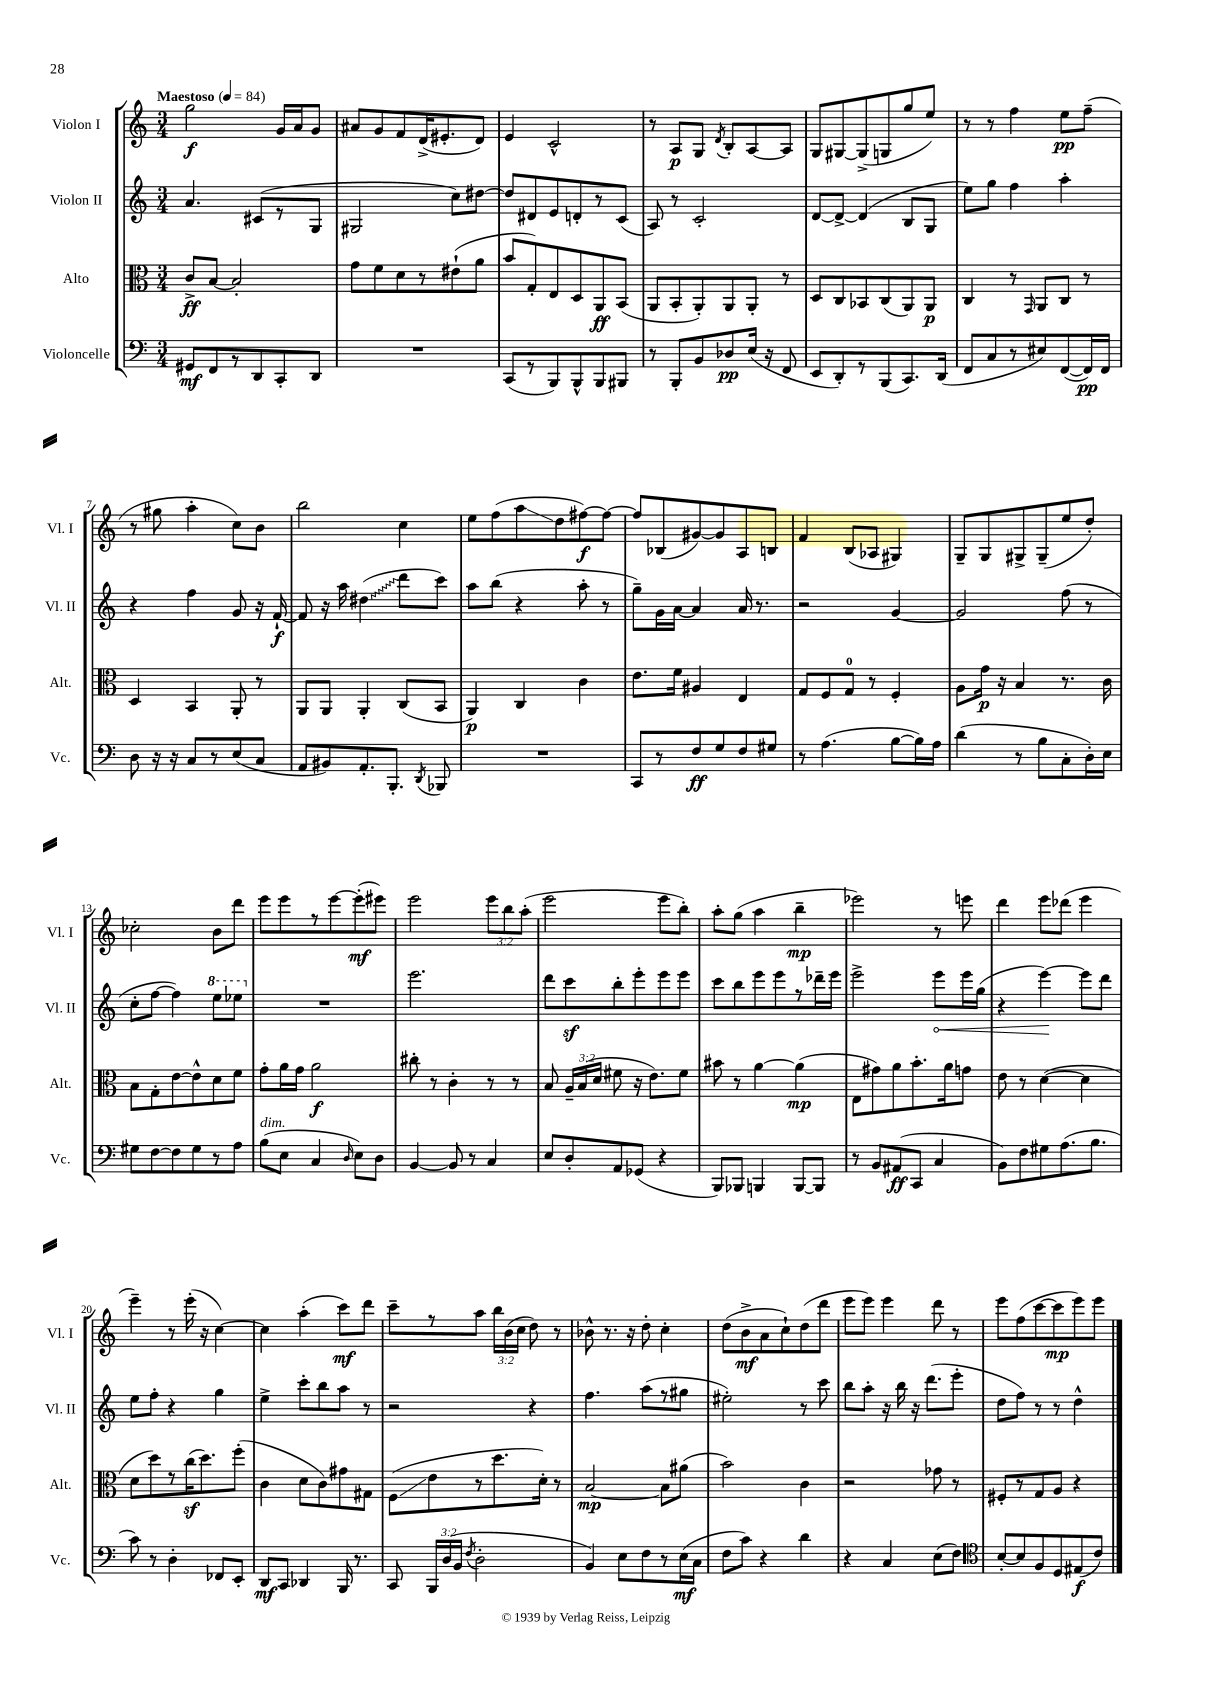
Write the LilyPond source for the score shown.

<<
\new StaffGroup <<
\new Staff = "s0" \with { instrumentName = "Violon I" shortInstrumentName = "Vl. I" } {
    \clef treble \key c \major \numericTimeSignature \time 3/4 \override Staff.TupletNumber.text = #tuplet-number::calc-fraction-text \tempo "Maestoso" 4 = 84
    \autoBeamOff g''2\f g'16[ a'16 g'8] |
    ais'8[ g'8 f'8 d'16->( eis'8.-. d'8]) |
    e'4 c'2-^ |
    r8 a8[\p g8] \acciaccatura { d'8 } b8[-. a8~ a8] |
    g8[ gis8~ gis8->( g8 g''8 e''8]) |
    r8 r8 f''4 e''8[\pp f''8]--( |
    r8 gis''8 a''4-. c''8[) b'8] |
    b''2 c''4 |
    e''8[ f''8( a''8\glissando d''8 fis''8~\f) fis''8]~ |
    fis''8[ bes8( gis'8~) gis'8 a8 b8] |
    f'4 b8[( aes8] gis4) |
    g8[-- g8 gis8-> gis8--( e''8 d''8]-.) |
    ces''2-. b'8[ d'''8] |
    e'''8[ e'''8 r8 e'''8~ e'''8-.\mf( eis'''8]) |
    e'''2 \tuplet 3/2 { e'''8[ b''8 a''8]-.( } |
    e'''2 e'''8[ b''8]-.) |
    a''8[-. g''8]( a''4 b''4--\mp |
    ees'''2) r8 e'''8 |
    d'''4 e'''8[ des'''8]( e'''4 |
    e'''4--) r8 e'''16-.( r16 c''4~) |
    c''4 a''4-.( c'''8[\mf) d'''8] |
    c'''8[-- r8 a''8] \tuplet 3/2 { b''16[ b'16( c''16] } d''8) r8 |
    bes'8-^ r8. r16 d''8-. c''4-. |
    d''8[( b'8->\mf a'8 c''8-!) d''8( d'''8] |
    e'''8[ e'''8]) e'''4 d'''8 r8 |
    e'''8[ f''8( c'''8~ c'''8\mp e'''8) e'''8] \bar "|." |
}
\new Staff = "s1" \with { instrumentName = "Violon II" shortInstrumentName = "Vl. II" } {
    \clef treble \key c \major \numericTimeSignature \time 3/4
    \autoBeamOff a'4. cis'8[( r8 g8] |
    gis2 c''8[) dis''8]~ |
    dis''8[ dis'8 e'8 d'8-. r8 c'8]( |
    a8) r8 c'2-. |
    d'8[~ d'8]~-> d'4( b8[ g8] |
    e''8[) g''8] f''4 a''4-. |
    r4 f''4 g'8 r16 f'16~-!\f |
    f'8 r16 a''16 \once \override Glissando.style = #'zigzag dis''4\glissando( d'''8[ c'''8]) |
    a''8[ b''8]( r4 a''8-. r8 |
    g''8[--) g'16 a'16]~ a'4 a'16 r8. |
    r2 g'4~ |
    g'2 f''8( r8 |
    c''8[-. f''8]~ f''4) \ottava #1 e'''8[ ees'''8] \ottava #0 |
    R2. |
    e'''2. |
    d'''8[ c'''8\sf b''8-. e'''8-. e'''8 e'''8] |
    c'''8[ b''8 e'''8 e'''8 r8 des'''16-- e'''16] |
    e'''2-> \once \override Hairpin.circled-tip = ##t e'''8[\< e'''16 g''16]( |
    r4 e'''4~\!) e'''8[ d'''8] |
    e''8[ f''8]-. r4 g''4 |
    e''4-> c'''8[-. b''8 a''8] r8 |
    r2 r4 |
    f''4. a''8[( r8 gis''8] |
    eis''2-.) r8 c'''8 |
    b''8[ a''8]-. r16 b''16 r16 d'''8.[( e'''8]-. |
    d''8[ f''8]) r8 r8 d''4-^ \bar "|." |
}
\new Staff = "s2" \with { instrumentName = "Alto" shortInstrumentName = "Alt." } {
    \clef alto \key c \major \numericTimeSignature \time 3/4 \override Staff.TupletNumber.text = #tuplet-number::calc-fraction-text
    \autoBeamOff c'8[->\ff b8]~ b2-. |
    g'8[ f'8 d'8 r8 eis'8-!( a'8] |
    b'8[ g8-.) e8 d8 a,8\ff b,8]( |
    a,8[ b,8-. a,8-.) a,8 a,8]-. r8 |
    d8[ c8 bes,8 c8( a,8) a,8]\p |
    c4 r8 \grace { g,16 } a,8[ c8] r8 |
    d4 b,4 a,8-. r8 |
    a,8[ a,8] a,4-. c8[( b,8] |
    a,4\p) c4 c'4 |
    e'8.[ f'16] ais4 e4 |
    g8[ f8 g8]-0 r8 f4-. |
    a8[ g'16]\p r16 b4 r8. c'16 |
    b8[ g8-. e'8~ e'8-^ d'8 f'8] |
    g'8[-. a'16 g'16] a'2\f |
    cis''8-. r8 c'4-. r8 r8 |
    b8 \tuplet 3/2 { a16[-- b16( d'16] } fis'8 r16 e'8.[) fis'8] |
    bis'8 r8 a'4~ a'4\mp( |
    e8[ gis'8) a'8 b'8.-. a'16 g'8] |
    e'8 r8 d'4~( d'4 |
    d'8[ d''8) r8 c''16\sf( d''8.) f''8]-.( |
    c'4 d'8[ c'8) gis'8 gis8] |
    f8[\glissando( e'8 r8 d''8. d'16]-.) r8 |
    b2~\mp b8[ ais'8]( |
    b'2) c'4 |
    r2 ges'8 r8 |
    fis8[-. r8 g8 a8] r4 \bar "|." |
}
\new Staff = "s3" \with { instrumentName = "Violoncelle" shortInstrumentName = "Vc." } {
    \clef bass \key c \major \numericTimeSignature \time 3/4 \override Staff.TupletNumber.text = #tuplet-number::calc-fraction-text
    \autoBeamOff gis,8[\mf f,8 r8 d,8 c,8-. d,8] |
    R2. |
    c,8[( r8 b,,8) b,,8-^ b,,8 bis,,8] |
    r8 b,,8[-. b,8 des8\pp e16]( r16 f,8 |
    e,8[ d,8-.) r8 b,,8( c,8.) d,16]( |
    f,8[ c8 r8 eis8) f,8~( f,16\pp) f,16] |
    d8 r16 r16 c8[ r8 e8( c8] |
    a,8[ bis,8) a,8.-. b,,8.]-. \acciaccatura { d,8 } bes,,8 |
    R2. |
    c,8[ r8 f8\ff g8 f8 gis8] |
    r8 a4.( b8[~ b16) a16] |
    d'4( r8 b8[ c8-. d16-.) e16] |
    gis8[ f8~ f8 gis8 r8 a8] |
    b8[^\markup { \italic "dim." }( e8] c4 \grace { d16 } e8[) d8] |
    b,4~ b,8 r8 c4 |
    e8[ d8-. a,8 ges,8]( r4 |
    b,,8[) bes,,8] b,,4 b,,8[~ b,,8] |
    r8 b,8[ ais,8\ff( c,8] c4 |
    b,8[) f8 gis8 a8.( b8.] |
    c'8) r8 d4-. fes,8[ e,8]-. |
    d,8[\mf c,8] des,4 b,,16 r8. |
    c,8 \tuplet 3/2 { b,,16[ d16( b,16] } \acciaccatura { f8 } d2-. |
    b,4) e8[ f8 r8 e16\mf( c16] |
    f8[ c'8]) r4 d'4 |
    r4 c4 e8[( f8]) |
    \clef tenor b8[~-. b8 f8 d8 eis8\f( c'8]) \bar "|." |
}
>>
>>
